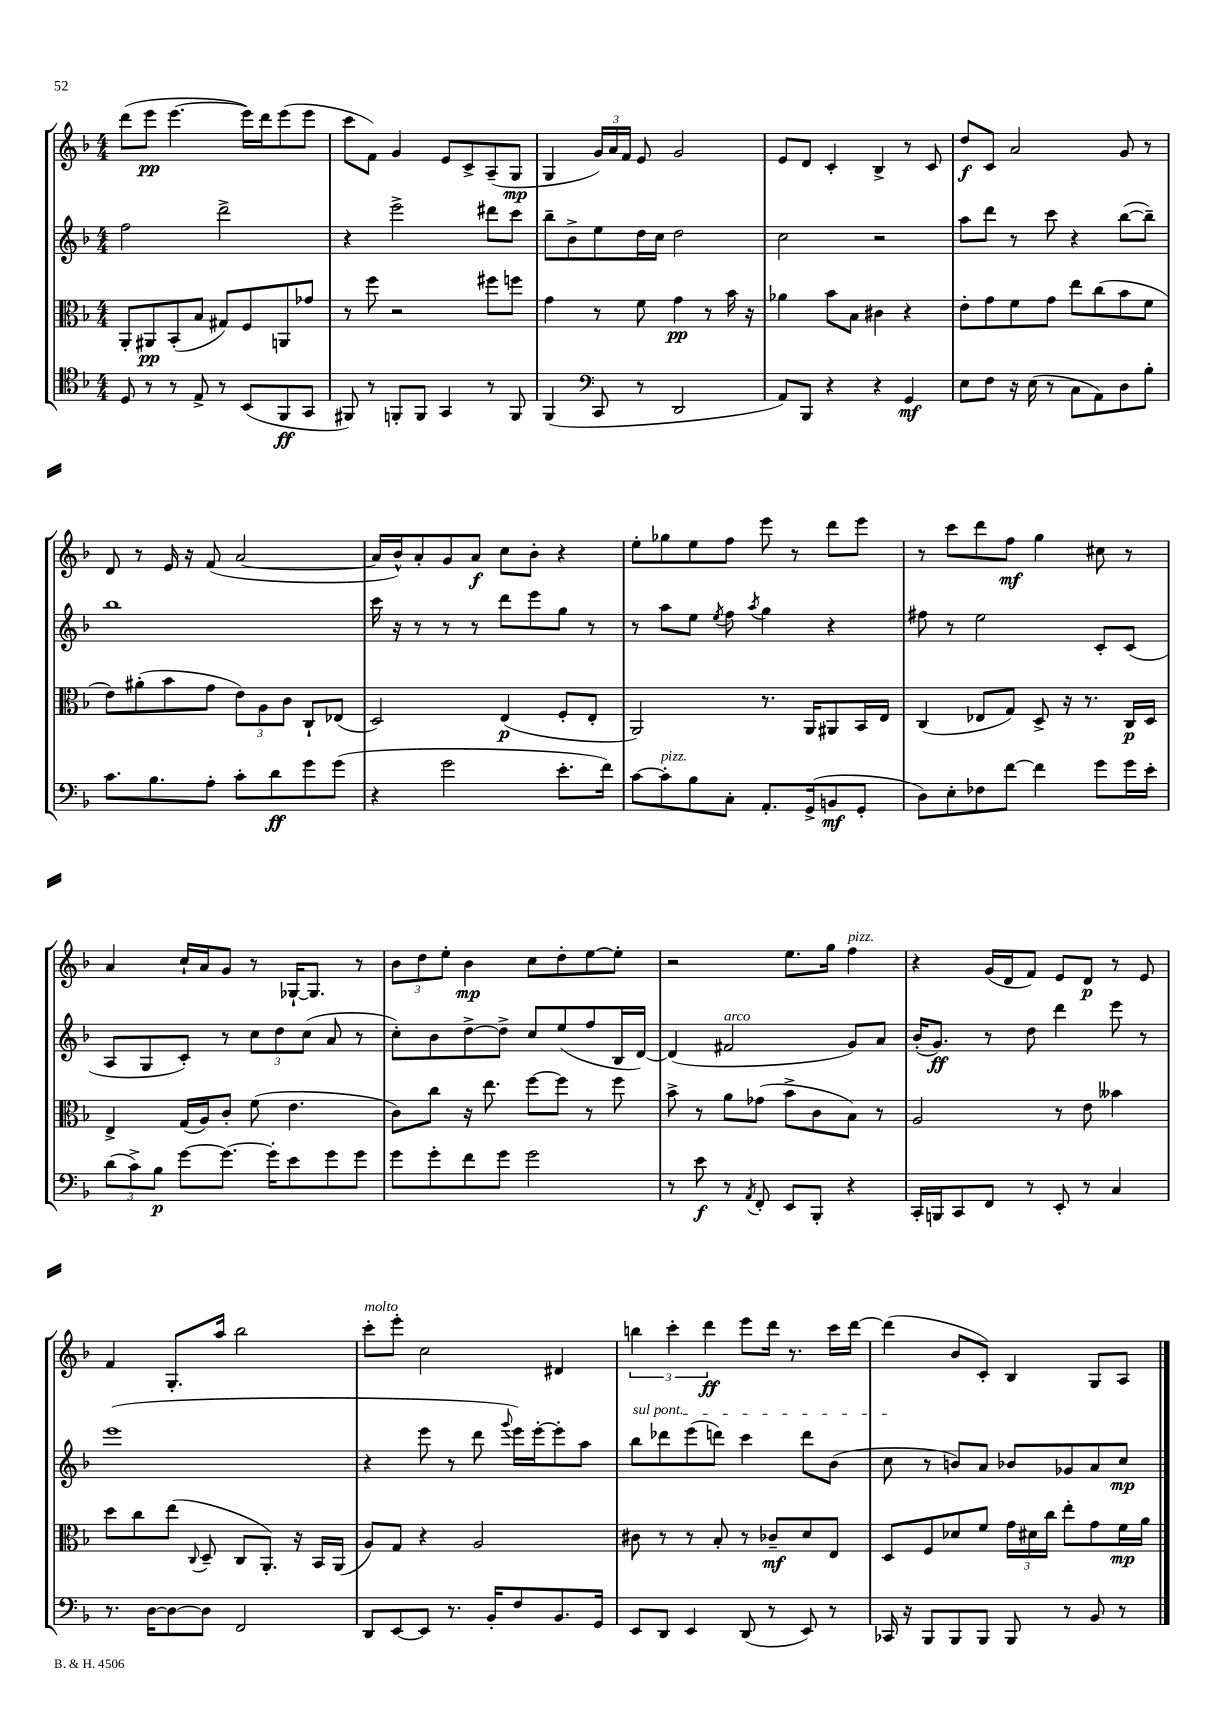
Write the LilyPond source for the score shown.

<<
\new StaffGroup <<
\new Staff = "s0" {
    \clef treble \key f \major \numericTimeSignature \time 4/4
    \autoBeamOff d'''8[( e'''8]\pp e'''4.~ e'''16[) d'''16 e'''8( e'''8] |
    c'''8[ f'8]) g'4 e'8[ c'8-> a8--( g8]\mp |
    g4 \tuplet 3/2 { g'16[) a'16 f'16] } e'8 g'2 |
    e'8[ d'8] c'4-. bes4-> r8 c'8 |
    d''8[\f c'8] a'2 g'8 r8 |
    d'8 r8 e'16 r16 f'8( a'2~ |
    a'16[ bes'16-^) a'8-. g'8 a'8]\f c''8[ bes'8]-. r4 |
    e''8[-. ges''8 e''8 f''8] e'''8 r8 d'''8[ e'''8] |
    r8 c'''8[ d'''8 f''8]\mf g''4 cis''8 r8 |
    a'4 c''16[-! a'16 g'8] r8 ges16[~-! ges8.] r8 |
    \tuplet 3/2 { bes'8[ d''8 e''8]-. } bes'4\mp c''8[ d''8-. e''8~ e''8]-. |
    r2 e''8.[ g''16] f''4^\markup { \italic "pizz." } |
    r4 g'16[( d'16 f'8]) e'8[ d'8]\p r8 e'8 |
    f'4 g8.[-. a''16] bes''2 |
    c'''8[-.^\markup { \italic "molto" } e'''8]-. c''2 dis'4 |
    \tuplet 3/2 { b''4 c'''4-. d'''4\ff } e'''8[ d'''16] r8. c'''16[ d'''16]~ |
    d'''4( bes'8[ c'8]-.) bes4 g8[ a8] \bar "|." |
}
\new Staff = "s1" {
    \clef treble \key f \major \numericTimeSignature \time 4/4
    \autoBeamOff f''2 d'''2-> |
    r4 e'''2-> dis'''8[ c'''8] |
    bes''8[-- bes'8-> e''8 d''16 c''16] d''2 |
    c''2 r2 |
    a''8[ d'''8] r8 c'''8 r4 bes''8[~( bes''8]--) |
    bes''1 |
    c'''16 r16 r8 r8 r8 d'''8[ e'''8 g''8] r8 |
    r8 a''8[ e''8] \acciaccatura { e''8 } f''8 \acciaccatura { a''8 } g''4 r4 |
    fis''8 r8 e''2 c'8[-. c'8]( |
    a8[ g8 c'8]-.) r8 \tuplet 3/2 { c''8[ d''8 c''8]( } a'8 r8 |
    c''8[-.) bes'8 d''8~-> d''8]-> c''8[ e''8( f''8 bes16 d'16]~) |
    d'4( fis'2^\markup { \italic "arco" } g'8[) a'8] |
    bes'16[-.( g'8.]\ff) r8 d''8 d'''4 e'''8 r8 |
    e'''1( |
    r4 e'''8 r8 d'''8 \appoggiatura { g'''8 } e'''16[) e'''16~-. e'''8-. a''8] |
    \once \override TextSpanner.bound-details.left.text = \markup { \italic "sul pont." } bes''8[\startTextSpan des'''8 e'''8( d'''8]) c'''4 d'''8[ bes'8]( |
    c''8\stopTextSpan r8 b'8[) a'8] bes'8[ ges'8 a'8 c''8]\mp \bar "|." |
}
\new Staff = "s2" {
    \clef alto \key f \major \numericTimeSignature \time 4/4
    \autoBeamOff a,8[-. ais,8\pp bes,8-.( bes8] gis8[) f8 a,8 ges'8] |
    r8 f''8 r2 fis''8[ f''8] |
    g'4 r8 f'8 g'4\pp r8 bes'16 r16 |
    aes'4 bes'8[ bes8] cis'4 r4 |
    e'8[-. g'8 f'8 g'8] e''8[ c''8( bes'8 f'8] |
    e'8[) ais'8-.( bes'8 g'8] \tuplet 3/2 { e'8[) a8 c'8] } c8[-! ees8]( |
    d2) e4\p( f8[-. e8]-. |
    a,2) r8. a,16[ ais,8 bes,16 e16] |
    c4( ees8[ g8]) d8-> r16 r8. c16[\p d16] |
    e4-> g16[( a16) c'8]-. f'8( e'4. |
    c'8[) c''8] r16 e''8. f''8[~ f''8] r8 f''8 |
    bes'8-> r8 a'8[ ges'8]( bes'8[-> c'8 bes8]) r8 |
    a2 r8 e'8 beses'4 |
    d''8[ c''8 e''8]( \appoggiatura { c8 } d8-- c8[ a,8.]-.) r16 bes,16[ a,16]( |
    a8[) g8] r4 a2 |
    cis'8 r8 r8 bes8-. r8 ces'8[--\mf d'8 e8] |
    d8[ f8 des'8 f'8] \tuplet 3/2 { g'16[ dis'16 c''16] } e''8[-. g'8 f'16\mp a'16] \bar "|." |
}
\new Staff = "s3" {
    \clef tenor \key f \major \numericTimeSignature \time 4/4
    \autoBeamOff d8 r8 r8 e8-> r8 bes,8[( f,8\ff g,8] |
    fis,8) r8 f,8[-. f,8] g,4 r8 f,8 |
    f,4( \clef bass c,8 r8 d,2 |
    a,8[) bes,,8] r4 r4 g,4\mf |
    e8[ f8] r16 e16( r8 c8[ a,8) d8 bes8]-. |
    c'8.[ bes8. a8]-. c'8[-. d'8\ff g'8 g'8]( |
    r4 g'2 e'8.[-. f'16]) |
    c'8[~ c'8-.^\markup { \italic "pizz." } bes8 c8]-. a,8.[-. g,16->( b,8\mf g,8]-. |
    d8[) e8-. fes8 f'8]~ f'4 g'8[ g'16 e'16]-. |
    \tuplet 3/2 { d'8[( c'8->) bes8]\p } g'8[~ g'8.]~ g'16[-. e'8 g'8 g'8] |
    g'8[ g'8-. f'8 g'8] g'2 |
    r8 e'8\f r8 \acciaccatura { a,8 } f,8-. e,8[ bes,,8]-. r4 |
    c,16[-. b,,16 c,8 f,8] r8 e,8-. r8 c4 |
    r8. d16[~ d8~ d8] f,2 |
    d,8[ e,8~ e,8] r8. bes,16[-. f8 bes,8. g,16] |
    e,8[ d,8] e,4 d,8( r8 e,8) r8 |
    ces,16 r16 bes,,8[ bes,,8 bes,,8] bes,,8 r8 bes,8 r8 \bar "|." |
}
>>
>>
\layout { \context { \Score \remove "Bar_number_engraver" } }
